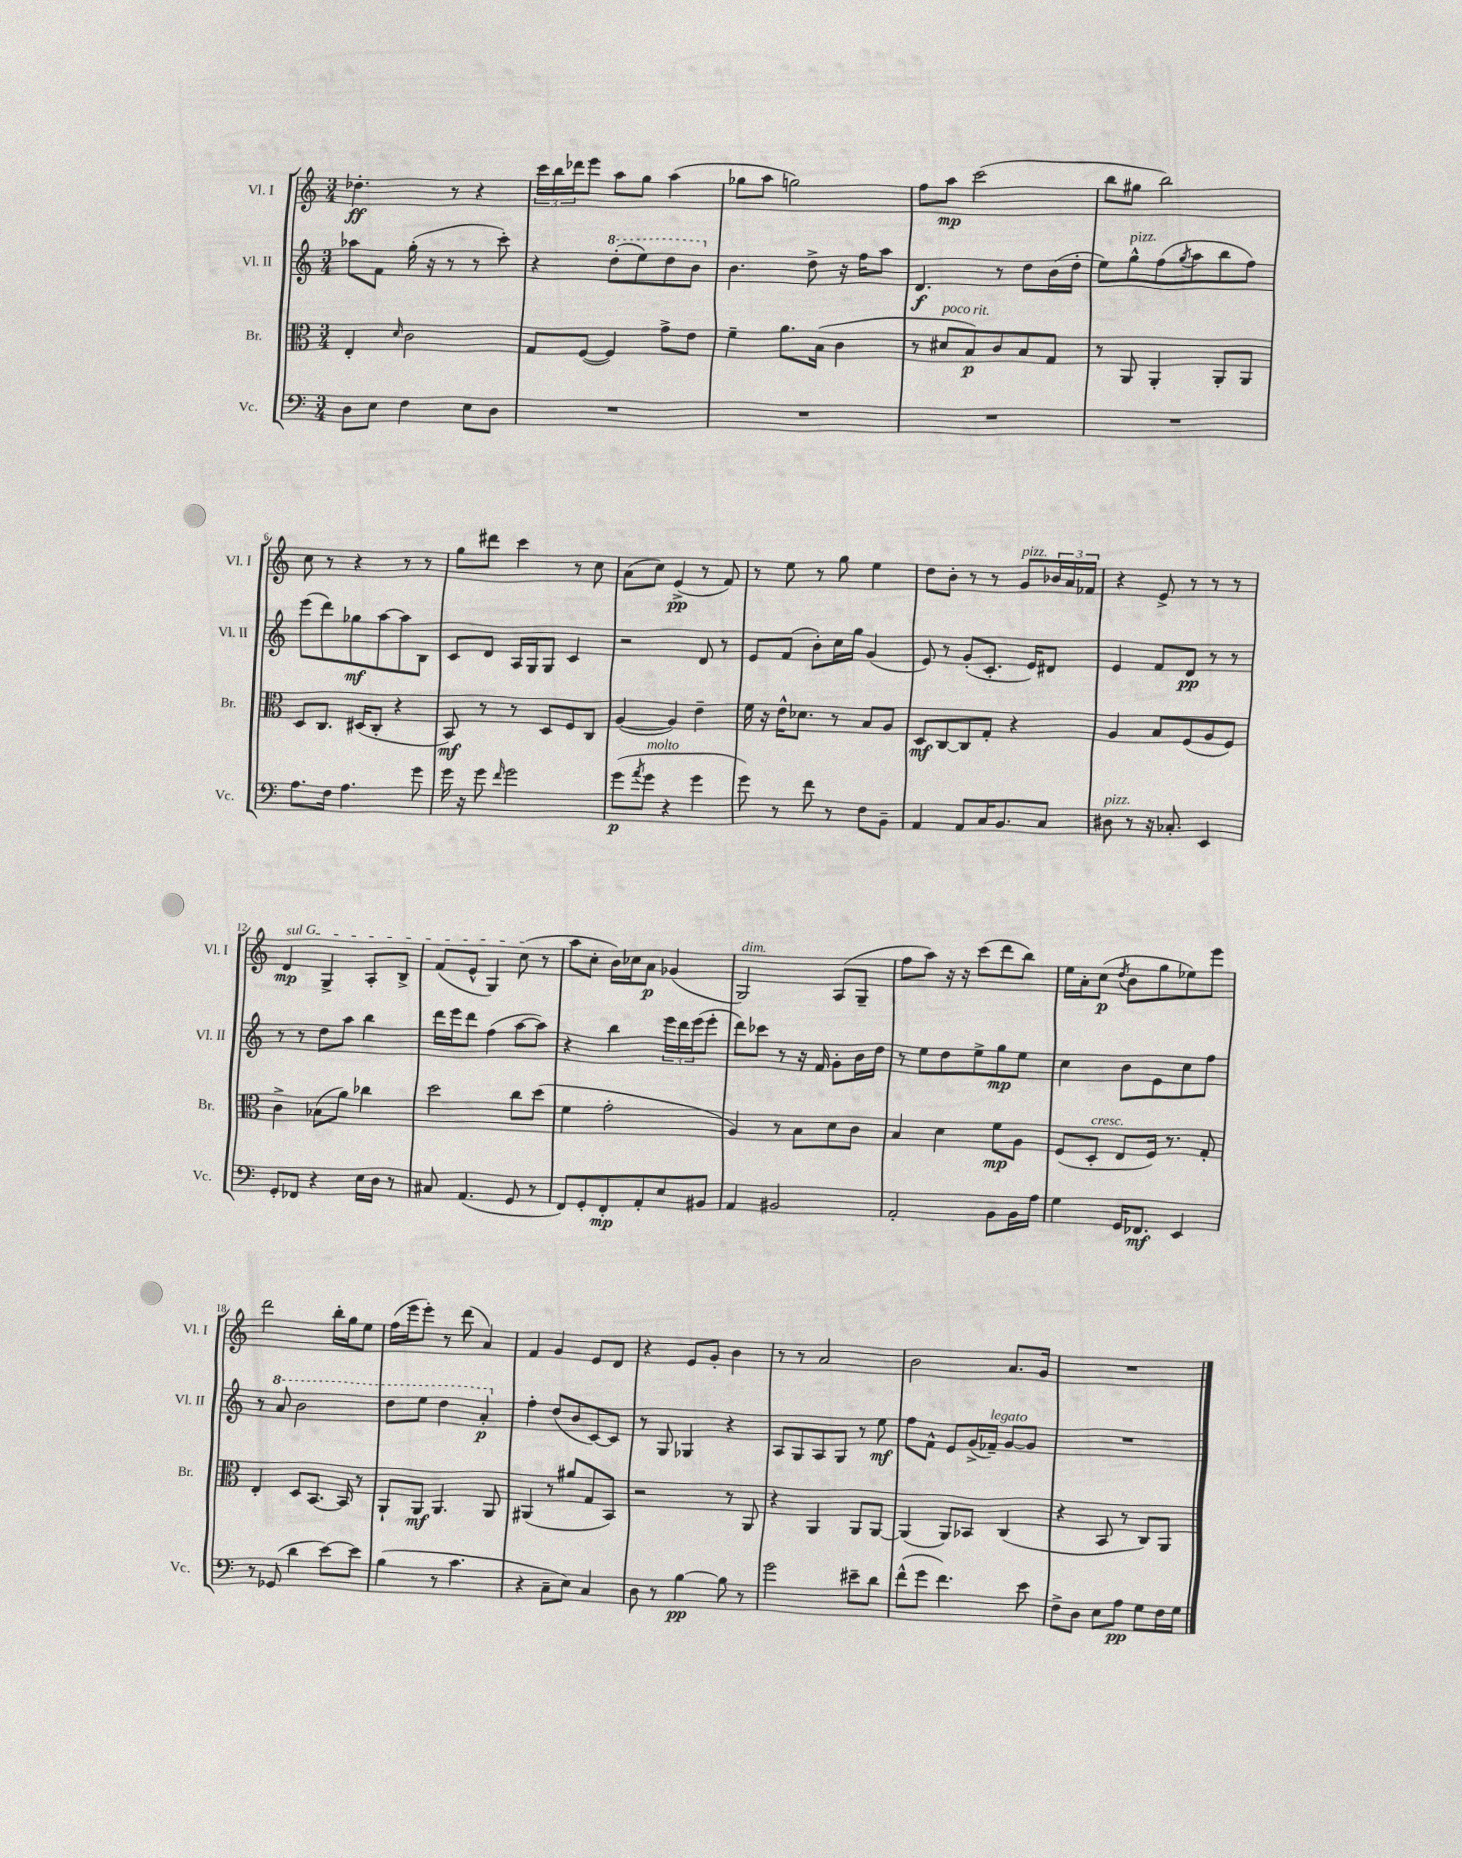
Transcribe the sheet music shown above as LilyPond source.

<<
\new StaffGroup <<
\new Staff = "s0" \with { instrumentName = "Vl. I" shortInstrumentName = "Vl. I" } {
    \clef treble \key c \major \numericTimeSignature \time 3/4
    des''4.-.\ff r8 r4 |
    \tuplet 3/2 { c'''16 b''16 des'''16 } e'''8 a''8 g''8 a''4( |
    ges''8 a''8 g''2) |
    f''8 a''8\mp c'''2( |
    b''8 gis''8 b''2) |
    c''8 r8 r4 r8 r8 |
    g''8 dis'''8 c'''4 r8 c''8 |
    a'8( c''8) e'4->\pp( r8 f'8) |
    r8 e''8 r8 g''8 e''4 |
    d''8 b'8-. r8 r8 g'8^\markup { \italic "pizz." } \tuplet 3/2 { bes'16 a'16 fes'16 } |
    r4 e'8-> r8 r8 r8 |
    \once \override TextSpanner.bound-details.left.text = \markup { \italic "sul G" } d'4\mp\startTextSpan g4-> a8-. b8-> |
    f'8( e'8-^ g4) c''8\stopTextSpan( r8 |
    a''8 c''8-. b'16) ces''16 a'8\p ges'4( |
    g2^\markup { \italic "dim." }) a8( g8-- |
    f''8 a''8) r16 r16 c'''8( d'''8 b''8) |
    e''16 a'16-. c''8\p( \acciaccatura { d''8 } b'8 g''8 ees''8) e'''8 |
    d'''2 b''16-. g''16 e''8 |
    f''16( e'''16 e'''8-.) r8 d'''8( a'4) |
    f'4 g'4 e'8 d'8 |
    r4 e'8 g'8-. b'4 |
    r8 r8 a'2 |
    b'2 a'8. g'16 |
    R2. \bar "|." |
}
\new Staff = "s1" \with { instrumentName = "Vl. II" shortInstrumentName = "Vl. II" } {
    \clef treble \key c \major \numericTimeSignature \time 3/4
    aes''8 f'8 g''16-.( r16 r8 r8 c'''8-.) |
    r4 \ottava #1 d'''8-.( e'''8) d'''8 b''8 \ottava #0 |
    b'4. d''8-> r16 f''16 a''8 |
    d'4.\f r8 d''8 b'16( d''16-. |
    e''8) g''8-^^\markup { \italic "pizz." } f''8( \acciaccatura { g''8 } a''8 b''8 f''8) |
    e'''8( d'''8) ges''8\mf a''8~ a''8 b8 |
    c'8 d'8 a16 g16 g8 c'4 |
    r2 d'8 r8 |
    e'8 f'8( b'8-.) c''16 g''16 g'4( |
    e'8) r8 g'8-.( c'8.-. e'16) dis'8 |
    e'4 f'8 d'8\pp r8 r8 |
    r8 r8 d''8 a''8 b''4 |
    d'''16 e'''16 d'''8 f''4( a''8~ a''8) |
    r4 b''4 \tuplet 3/2 { e'''16 d'''16 e'''16( } e'''8-. |
    d'''8) ces'''8 r8 r16 f'16 g'8-. b'16 d''16 |
    r8 e''8 d''8 e''8-> g''8\mp e''8 |
    c''4 b'8 e'8 c''8 f''8 |
    r8 \ottava #1 a''8 b''2 |
    d'''8 e'''8 d'''4 a''4-.\p \ottava #0 |
    f''4-. d''8( b'8 c'8~) c'8 |
    r8 g8 ges4 r4 |
    a8 g8 a8 g8 r8 e''8\mf |
    f''8 f'8-^ e'8 g'16->( fes'16--^\markup { \italic "legato" }) g'8~ g'8 |
    R2. \bar "|." |
}
\new Staff = "s2" \with { instrumentName = "Br." shortInstrumentName = "Br." } {
    \clef alto \key c \major \numericTimeSignature \time 3/4
    e4-. \grace { d'16 } c'2 |
    g8 f8~( f4) g'8-> e'8 |
    f'4-- a'8. b16( c'4 |
    r8 dis'8^\markup { \italic "poco rit." } b8\p) c'8 b8 g8 |
    r8 a,8 a,4-. a,8-. a,8 |
    d8 c8. dis16( c8-. r4 |
    b,8\mf) r8 r8 d8 f8 c8 |
    a4~( a4) e'4-- |
    f'16 r16 e'16-^ des'8. r8 b8 a8 |
    d8\mf c8~ c8 g8-. r4 |
    a4 b8 f8( a8 f8) |
    c'4-> bes8( a'8) ces''4 |
    d''2 c''8 d''8( |
    f'4 g'2-. |
    a4) r8 b8 d'8 c'8 |
    b4 d'4 f'8\mp a8 |
    f8( d8-.^\markup { \italic "cresc." } e8 f16) r8. g8-. |
    e4-. d8 b,8.~ b,16 r8 |
    a,8-! a,8\mf a,4. a,8 |
    ais,4( r8 ais'8 g8 b,8) |
    r2 r8 a,8 |
    r4 a,4 a,8 a,8~ |
    a,4( a,8) bes,8 c4( |
    r4 b,8 r8 c8) a,8 \bar "|." |
}
\new Staff = "s3" \with { instrumentName = "Vc." shortInstrumentName = "Vc." } {
    \clef bass \key c \major \numericTimeSignature \time 3/4
    d8 e8 f4 e8 d8 |
    R2. |
    R2. |
    R2. |
    R2. |
    a8. f16 a4. g'8 |
    g'16 r16 g'8 \grace { f'16 } g'2 |
    g'8\p( \acciaccatura { a'8 } g'8^\markup { \italic "molto" } r4 g'4 |
    g'8) r8 f'8 r8 f8 b,8-- |
    a,4 a,8 c16 b,8. c8 |
    dis8^\markup { \italic "pizz." } r8 r16 ces8.-. e,4 |
    g,8-. fes,8 r4 e16 d16 r8 |
    cis8 a,4.( g,8 r8 |
    f,8) g,8-. f,8-.\mp a,8-. e8 bis,8 |
    a,4 bis,2 |
    a,2-. b,8 b,16 a16 |
    g4 g,16 fes,8.\mf e,4 |
    r8 ges,8( d'4 e'8~) e'8 |
    b4( r8 c'4. |
    r4 c8-- e8) c4 |
    d8 r8 b4~\pp b8 r8 |
    g'2 eis'8-- d'8 |
    f'8-^( g'8 f'4.) e'8 |
    f8-> d8 e8 a8\pp g8 f16 g16 \bar "|." |
}
>>
>>
